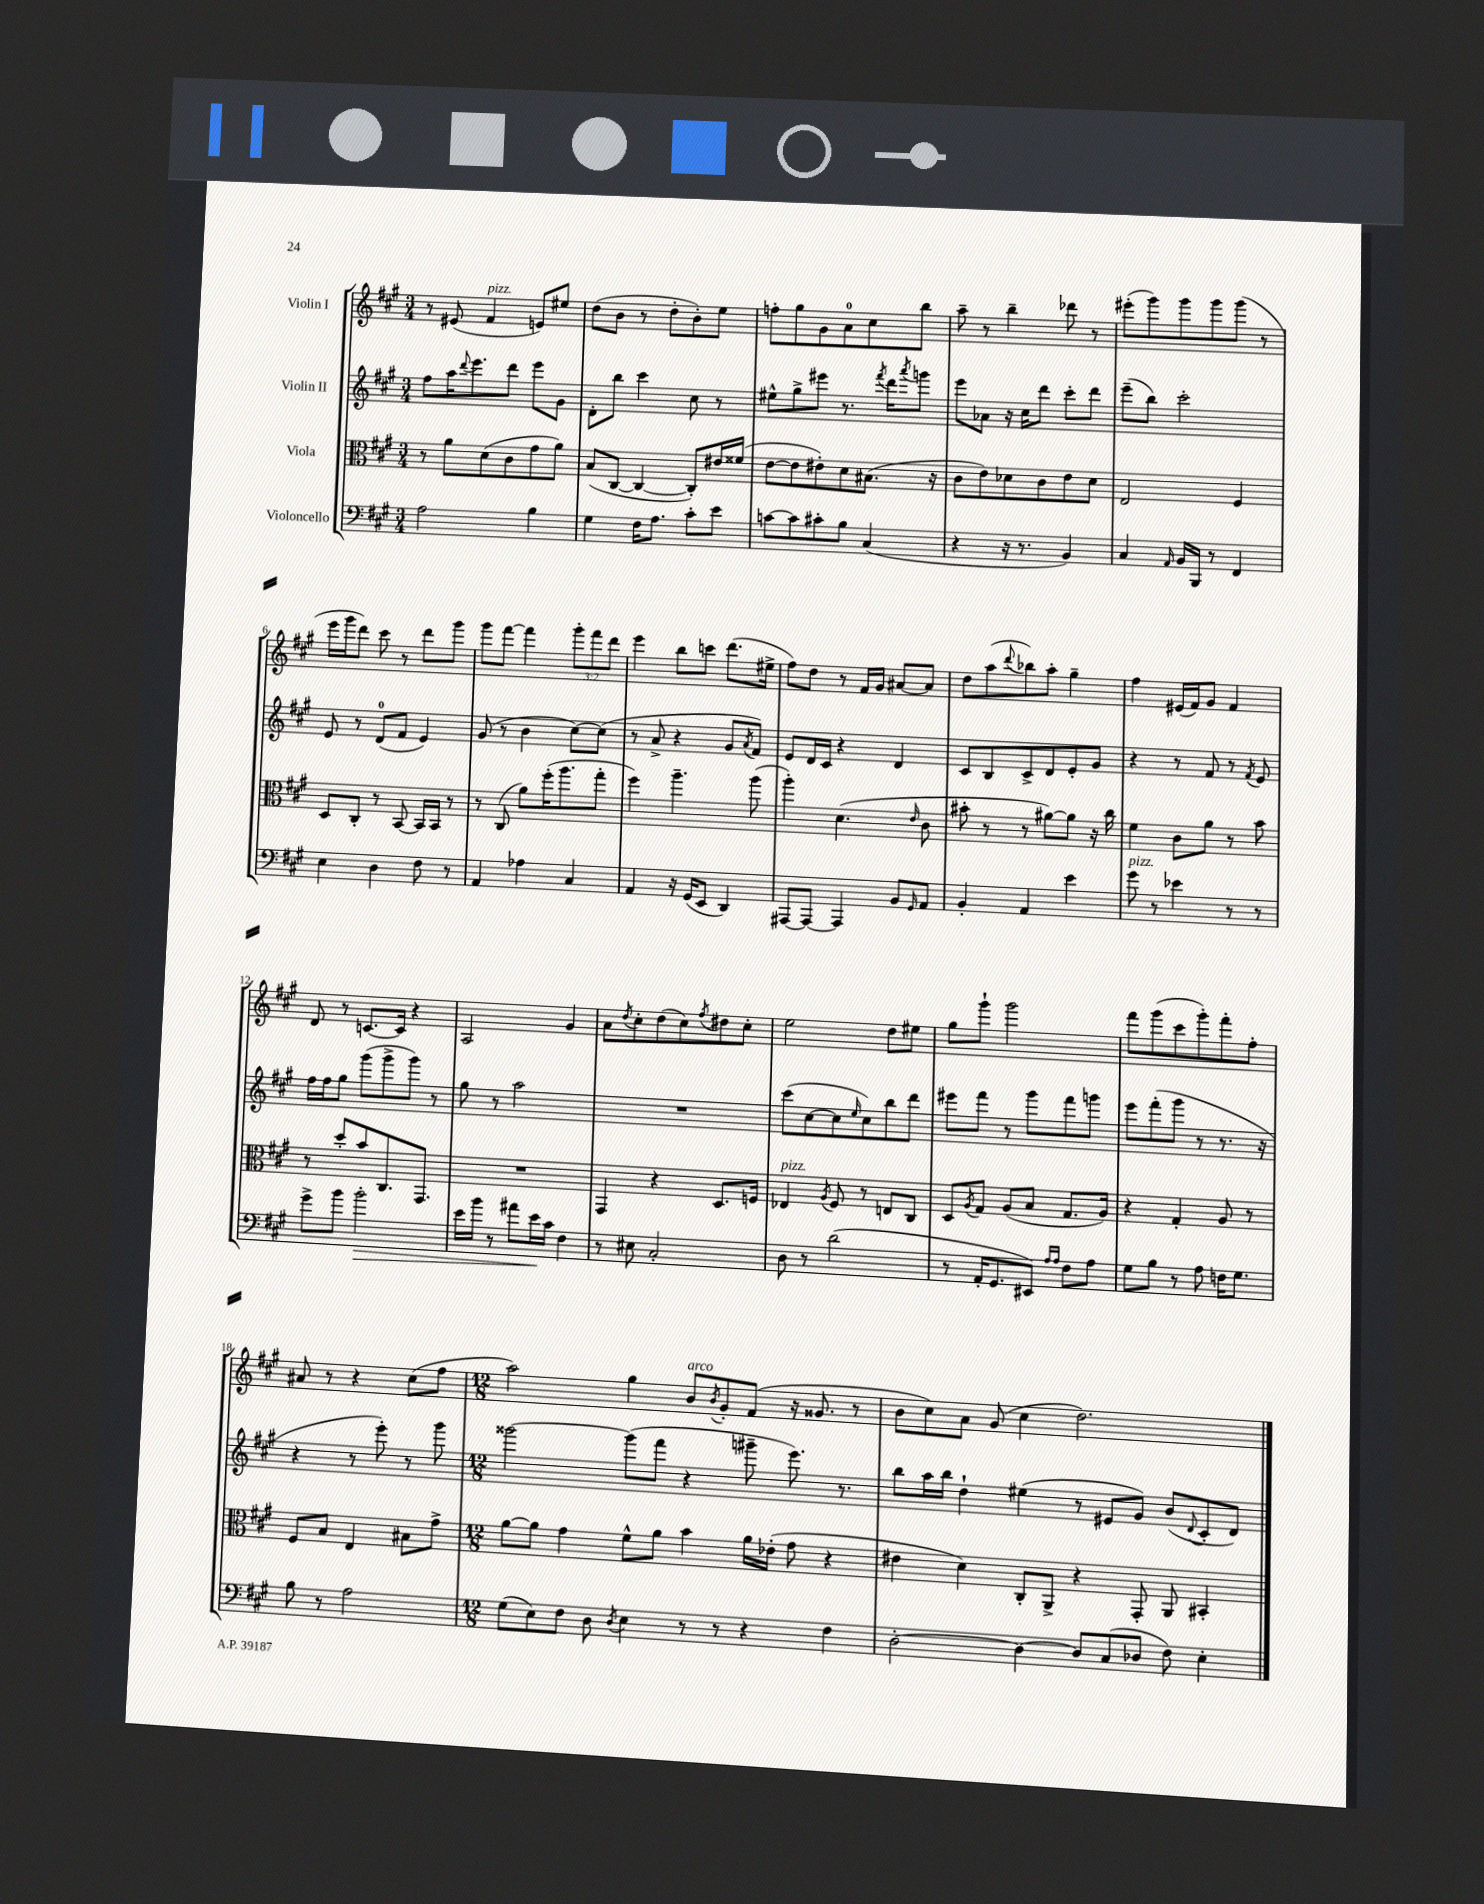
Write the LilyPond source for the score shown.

<<
\new StaffGroup <<
\new Staff = "s0" \with { instrumentName = "Violin I" } {
    \clef treble \key a \major \numericTimeSignature \time 3/4 \override Staff.TupletNumber.text = #tuplet-number::calc-fraction-text
    r8 eis'8( fis'4^\markup { \italic "pizz." } e'8) eis''8 |
    d''8( b'8 r8 d''8-. b'8-.) e''8 |
    f''8-. gis''8 gis'8 a'8-0 cis''8 b''8 |
    a''8-- r8 b''4-- des'''8 r8 |
    eis'''8-.( gis'''8) gis'''8 gis'''8 gis'''8( r8 |
    e'''16 gis'''16 d'''8) cis'''8 r8 d'''8 gis'''8 |
    gis'''8 fis'''8~ fis'''4 \tuplet 3/2 { gis'''8-. fis'''8 d'''8 } |
    e'''4 b''8 c'''8 d'''8.( eis''16-> |
    fis''8) d''8 r8 fis'16 gis'16 ais'8~ ais'8 |
    d''8 a''8( \appoggiatura { d'''8 } bes''8) a''8-. gis''4-- |
    fis''4 eis'16( fis'16) gis'8 fis'4 |
    d'8 r8 c'8.~ c'16 r4 |
    a2 gis'4 |
    a'8 \acciaccatura { d''8 } cis''8-. d''8( cis''8) \acciaccatura { fis''8 } dis''8 cis''8-. |
    e''2 d''8 eis''8 |
    gis''8 gis'''8-! gis'''2 |
    fis'''8 gis'''8( cis'''8 gis'''8-.) fis'''8-. fis''8-. |
    ais'8 r8 r4 cis''8( fis''8 |
    \numericTimeSignature \time 12/8 a''2) gis''4 b'8^\markup { \italic "arco" } \acciaccatura { b'8 } gis'8-. fis'8( r16 gisis'8. r8 |
    b'8 cis''8) a'8 gis'8( cis''4 d''2.) \bar "|." |
}
\new Staff = "s1" \with { instrumentName = "Violin II" } {
    \clef treble \key a \major \numericTimeSignature \time 3/4
    fis''8 a''16 \appoggiatura { d'''8 } e'''8. d'''8 e'''8 gis'8 |
    d'8-. b''8 cis'''4 cis''8 r8 |
    eis''8-^ gis''8-> eis'''8 r8. \acciaccatura { fis'''8 } d'''16 \acciaccatura { a'''8 } g'''8 |
    e'''8 aes'8 r16 cis''16 d'''8 cis'''8-. d'''8 |
    e'''8--( b''8) cis'''2-. |
    e'8 r8 d'8-0( fis'8 e'4) |
    gis'8( r8 b'4 cis''8~) cis''8( |
    r8 a'8-> r4 gis'8 \acciaccatura { a'8 } fis'8) |
    e'8 d'16 cis'16 r4 d'4 |
    cis'8 b8 cis'8-> d'8 e'8-. gis'8 |
    r4 r8 fis'8 r8 \acciaccatura { fis'8 } e'8 |
    fis''16 fis''16 gis''8 gis'''8( gis'''8-> gis'''8) r8 |
    gis''8 r8 a''2 |
    R2. |
    cis'''8( cis''8~ cis''8 \grace { e''16 } cis''8) b''8 d'''8 |
    eis'''8 fis'''8 r8 gis'''8 fis'''8 g'''8 |
    e'''8 fis'''8-.( gis'''8 r8 r8. r16 |
    r4 r8 e'''8-.) r8 gis'''8 |
    \numericTimeSignature \time 12/8 gisis'''2~ gisis'''8( fis'''8 r4 gis'''8-- e'''8.) r8. |
    b''8 a''16 b''16 d''4-! eis''4( r8 eis'8 gis'8) b'8( \appoggiatura { d'8 } cis'8-. d'8) \bar "|." |
}
\new Staff = "s2" \with { instrumentName = "Viola" } {
    \clef alto \key a \major \numericTimeSignature \time 3/4
    r8 a'8 d'8( cis'8 gis'8 a'8) |
    b8( cis8~ cis4~ cis8-.) eis'16 fisis'16( |
    e'8~ e'8 eis'8-.) d'8 bis8.( r16 |
    cis'8 e'8) des'8 cis'8 e'8 des'8 |
    e2 fis4 |
    d8 cis8-. r8 b,8~ b,16 b,16 r8 |
    r8 cis8( a'8) fis''16-.( a''8. gis''8-. |
    fis''4) a''4.-- a''8( |
    a''4-.) d'4.( \grace { e'16 } cis'8 |
    bis'8-. r8 r8 ais'8~) ais'8 r16 cis''16 |
    fis'4 cis'8 a'8 r8 b'8 |
    r8 d''8-. b'8 cis8. gis,8. |
    R2. |
    gis,4 r4 d8. f16 |
    ees4^\markup { \italic "pizz." } \acciaccatura { a8 } fis8 r8 e8 cis8 |
    d8 \acciaccatura { a8 } gis8 a8( b8 gis8. a16) |
    r4 gis4-. a8 r8 |
    fis8 b8 e4 bis8 gis'8-> |
    \numericTimeSignature \time 12/8 a'8~ a'8 gis'4 fis'8-^ a'8 b'4 a'16 ees'16-.( gis'8 r4 |
    eis'4 d'4) cis8-. a,8-> r4 gis,8-. a,8 bis,4-. \bar "|." |
}
\new Staff = "s3" \with { instrumentName = "Violoncello" } {
    \clef bass \key a \major \numericTimeSignature \time 3/4
    a2 b4 |
    gis4 fis16 a8. cis'8-. e'8 |
    c'8~ c'8 cis'8-. b8 cis4( |
    r4 r16 r8. b,4) |
    cis4 \grace { a,16 } b,16 b,,16 r8 fis,4 |
    e4 d4 fis8 r8 |
    a,4 aes4 cis4 |
    a,4 r16 gis,16( e,8 d,4) |
    ais,,8~ ais,,8~ ais,,4 b,8 \grace { gis,16 } a,8 |
    b,4-. a,4 e'4 |
    gis'8^\markup { \italic "pizz." } r8 ees'4 r8 r8 |
    gis'8-> b'8 b'2-.\> |
    e'16 b'16 r8 ais'8 e'16\! cis'16 fis4 |
    r8 eis8 cis2-. |
    d8 r8 d'2( |
    r8 a,16-. gis,8. eis,8) \grace { a16 a16 } fis8 a8 |
    gis8 b8 r8 a8 f16 gis8. |
    b8 r8 a2 |
    \numericTimeSignature \time 12/8 gis8( e8) fis8 d8 \acciaccatura { d8 } e4 r8 r8 r4 fis4 |
    d2~-. d4~ d8 cis8( des8 fis8) e4-. \bar "|." |
}
>>
>>
